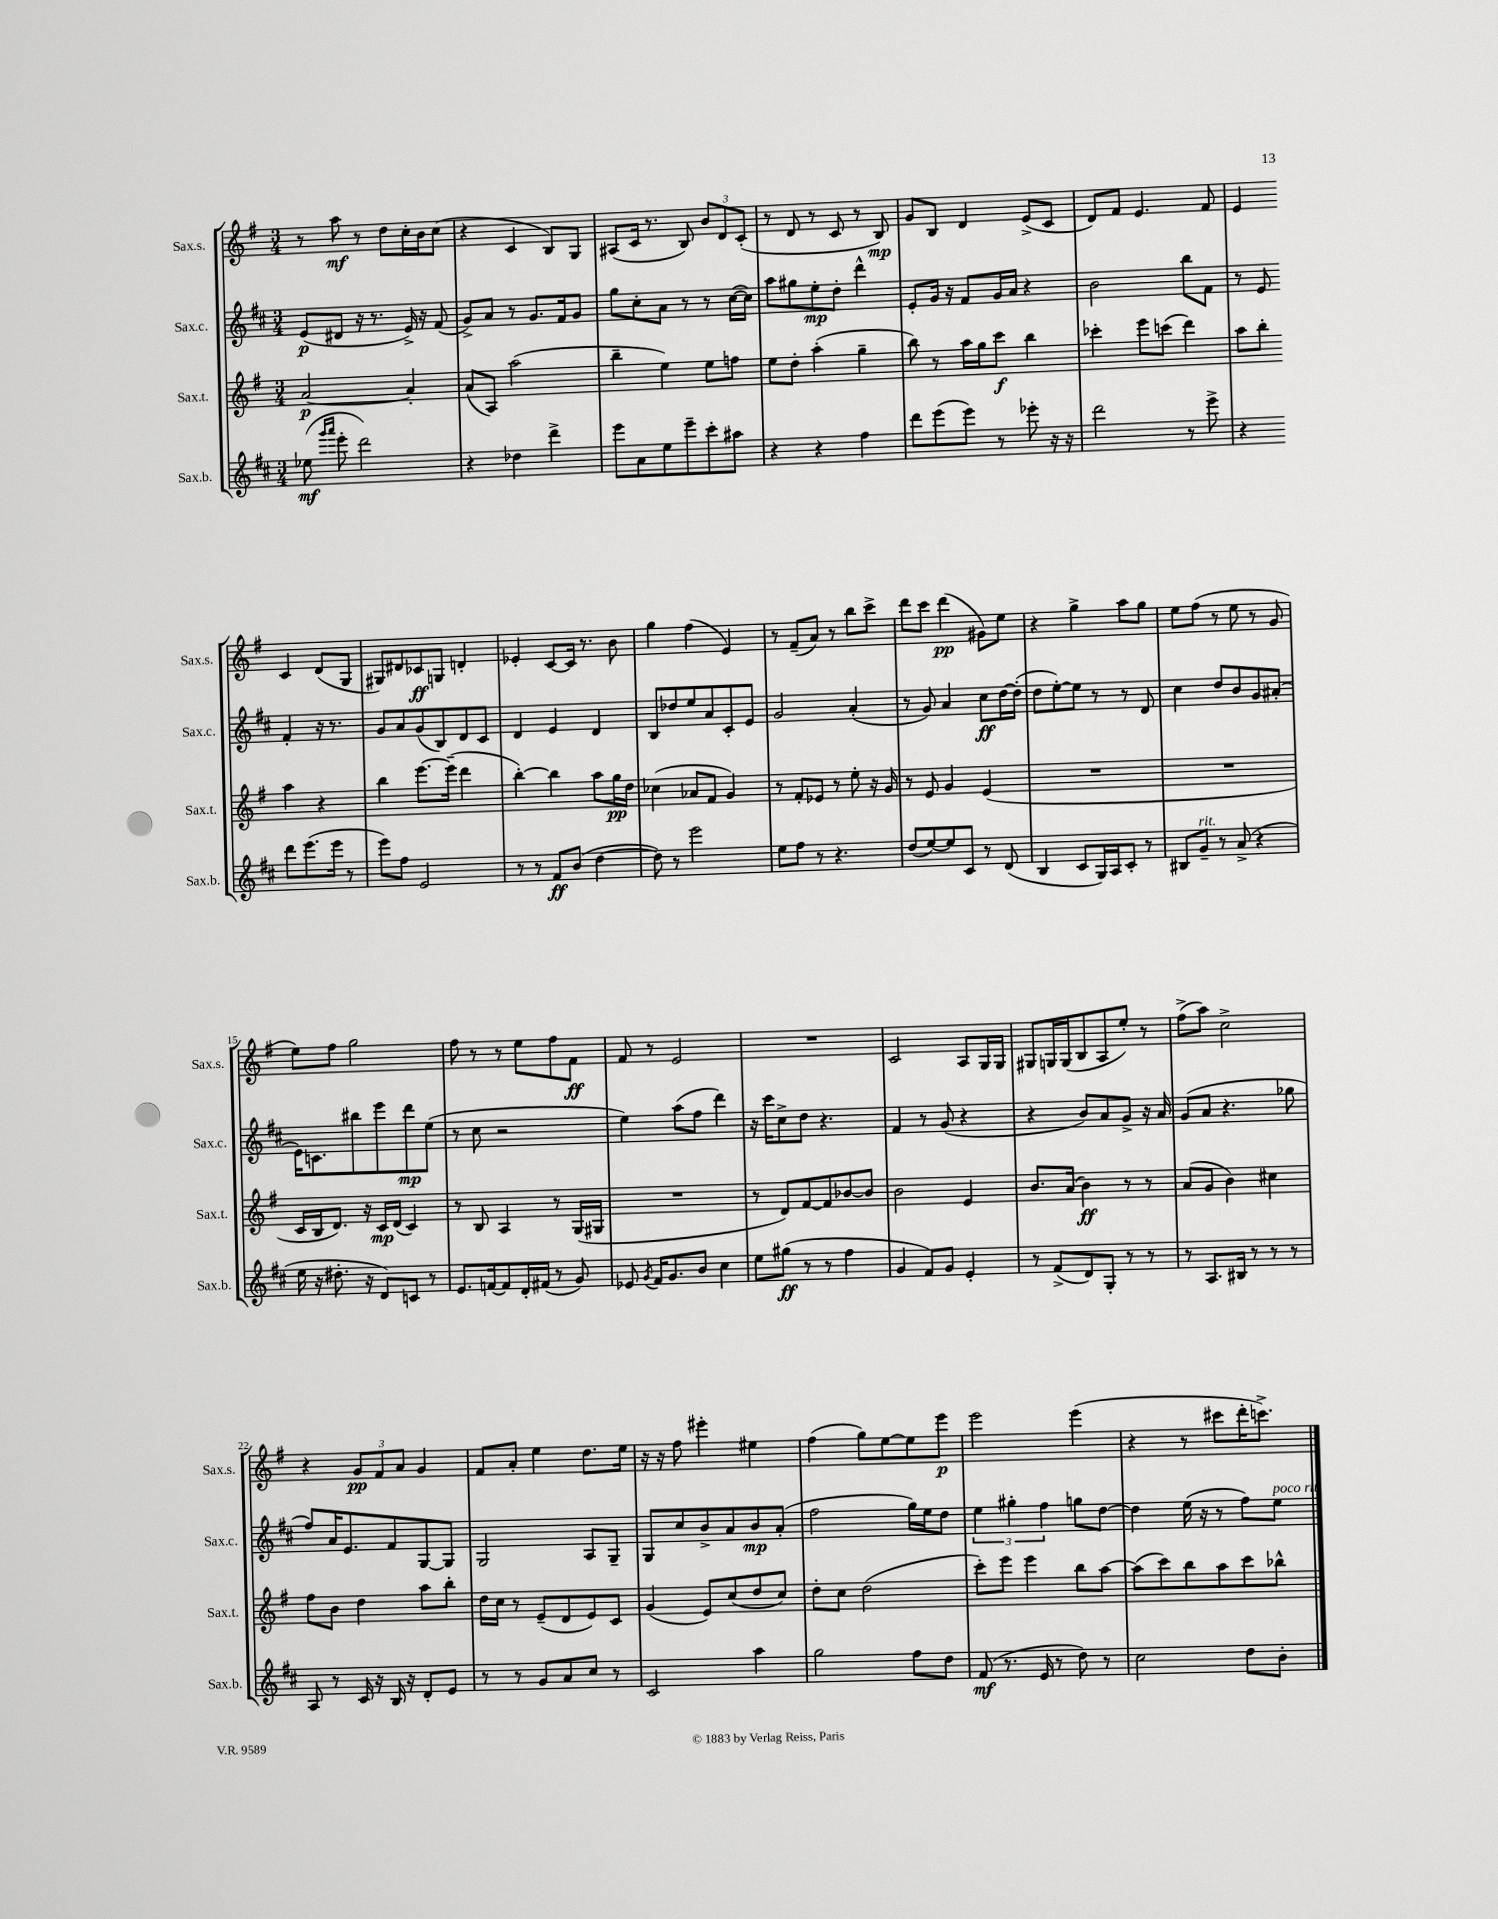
<<
\new StaffGroup <<
\new Staff = "s0" \with { instrumentName = "Sax.s." shortInstrumentName = "Sax.s." } {
    \clef treble \key g \major \numericTimeSignature \time 3/4
    \autoBeamOff r8 a''8\mf r8 d''8[ c''16-. b'16 c''8]( |
    r4 c'4 b8[) g8] |
    ais8[( c'16] r8. b8) \tuplet 3/2 { b'8[ d'8 c'8]-.( } |
    r8 d'8 r8 c'8 r8 b8\mp) |
    g'8[ b8] d'4 e'8[->( c'8] |
    d'8[) fis'8] e'4. fis'8 |
    e'4 c'4 d'8[( g8] |
    gis8[) dis'8 ces'8\ff g8] d'4-. |
    ees'4-. c'8[~ c'16] r8. b'8 |
    g''4 fis''4( e'4) |
    r8 fis'8[--( a'8]) r8 b''8[ c'''8]-> |
    d'''8[ c'''8] d'''4\pp( gis'8[) e''8] |
    r4 g''4-> a''8[ g''8] |
    e''8[ fis''8]( r8 e''8 r8 g'8 |
    e''8[) fis''8] g''2 |
    fis''8 r8 r8 e''8[ fis''8 fis'8]\ff |
    fis'8 r8 e'2 |
    R2. |
    c'2 a8[ g16 g16] |
    gis8[ g16 g16( b8 a8 e''8]-.) r8 |
    fis''8[->( a''8]) c''2-> |
    r4 \tuplet 3/2 { g'8[\pp fis'8 a'8] } g'4 |
    fis'8[ a'8]-. e''4 d''8.[ e''16] |
    r16 r16 fis''8 eis'''4-. eis''4 |
    fis''4( g''8[) e''8~ e''8 e'''8]\p |
    e'''2 e'''4( |
    r4 r8 cis'''8[ d'''16-. c'''8.]->) \bar "|." |
}
\new Staff = "s1" \with { instrumentName = "Sax.c." shortInstrumentName = "Sax.c." } {
    \clef treble \key d \major \numericTimeSignature \time 3/4
    \autoBeamOff e'8[\p( dis'8] r16 r8. e'16->) r16 fis'8( |
    g'8[->) a'8] r8 g'8.[ fis'16 g'8] |
    g''8[ cis''8-. a'8] r8 r8 cis''16[~( cis''16]) |
    a''8[ gis''8 e''8-.\mp d''8]-. d'''4-^ |
    e'8[-. g'16] r16 fis'8[ g'16 a'16] r4 |
    b'2 b''8[ fis'8] |
    r8 e'8 fis'4-. r16 r8. |
    g'8[ a'8 g'8( b8) d'8 cis'8] |
    d'4 e'4 d'4 |
    b8[ des''8 e''8 a'8 cis'8-. e'8] |
    g'2 a'4-.( |
    r8 g'8) a'4 cis''8[\ff d''16~ d''16]-.( |
    d''8[ e''8~-.) e''8] r8 r8 d'8 |
    cis''4 d''8[ b'8 g'8 ais'8]-.( |
    e'16[) c'8. bis''8 e'''8 d'''8\mp e''8]( |
    r8 cis''8 r2 |
    e''4) a''8[( fis''8] d'''4) |
    r16 cis'''16[ cis''8-> d''8] r4. |
    fis'4 r8 g'8( r4 |
    r4 b'8[) a'8 g'8]-> r16 a'16 |
    g'8[( a'8] r4. ges''8 |
    fis''8[) a'16 e'8. fis'8 g8~ g8] |
    g2 a8[ g8]-- |
    g8[ cis''8 b'8-> a'8 b'8\mp a'8]-.( |
    fis''2 g''16[) e''16 d''8] |
    \tuplet 3/2 { e''4 gis''4-. fis''4 } g''8[ d''8]~ |
    d''4 e''16( r16 r8 fis''8[) e''8]^\markup { \italic "poco rit." } \bar "|." |
}
\new Staff = "s2" \with { instrumentName = "Sax.t." shortInstrumentName = "Sax.t." } {
    \clef treble \key g \major \numericTimeSignature \time 3/4
    \autoBeamOff a'2~\p a'4-. |
    a'8[( a8]) a''2( |
    b''4-- e''4) e''8[ f''8] |
    e''8[ d''8]-. a''4-.( g''4-- |
    b''8) r8 a''16[ g''16 c'''8]\f b''4 |
    ces'''4-. e'''8[ c'''8]( d'''4) |
    a''8[ b''8]-. a''4 r4 |
    b''4 e'''8.[~ e'''16]--( d'''4 |
    b''4~-.) b''4 a''8[ g''16\pp d''16] |
    ces''4( aes'8[ fis'8] g'4) |
    r8 fis'8[-. ees'8] r8 e''8-. r16 g'16 |
    r8 e'8 g'4 e'4( |
    R2. |
    R2. |
    c'16[ b16 d'8.]) r16 c'16[\mp d'16]( c'4) |
    r8 b8 a4 r8 g16[( gis16] |
    R2. |
    r8 d'8[) fis'8~ fis'8 bes'8~ bes'8] |
    b'2 e'4 |
    b'8.[ a'16]( b'4\ff) r8 r8 |
    a'8[( g'8] b'4) cis''4 |
    fis''8[ b'8] d''4 a''8[ b''8]-. |
    d''16[ c''16] r8 e'8[--( d'8 e'8) c'8] |
    g'4( e'8[) c''8( d''8 c''8]) |
    d''8[-. c''8] d''2( |
    c'''8[-.) e'''8] e'''4 b''8[ a''8]~ |
    a''8[( c'''8) b''8 a''8 c'''8 bes''8]-^ \bar "|." |
}
\new Staff = "s3" \with { instrumentName = "Sax.b." shortInstrumentName = "Sax.b." } {
    \clef treble \key d \major \numericTimeSignature \time 3/4
    \autoBeamOff ees''8\mf( \grace { g'''16[ a'''16] } e'''8-. d'''2) |
    r4 des''4 d'''4-> |
    e'''8[ a'8 e''8 e'''8-- cis'''8-. ais''8] |
    r4 r4 fis''4 |
    d'''8[ e'''8( e'''8]) r8 ees'''8-. r16 r16 |
    d'''2 r8 e'''8-> |
    r4 d'''8[ e'''8.( e'''16] r8 |
    e'''8[) fis''8] e'2 |
    r8 r8 fis'8[\ff b'8]( d''4~ |
    d''8) r8 e'''2 |
    e''8[ fis''8] r8 r4. |
    d''8[( e''8~) e''8 cis'8] r8 d'8( |
    b4 cis'8[ g16) a16 cis'8]-. r8 |
    bis8[ g'8]--^\markup { \italic "rit." } r8 a'8->( r4 |
    e''16 r16 dis''8.-. r16 d'8[) c'8] r8 |
    e'8.[ f'16~ f'8 d'16-. fis'16]( r8 g'8) |
    ees'8 \acciaccatura { g'8 } fis'16[ g'8. b'8] cis''4 |
    e''8[ gis''8]\ff( r8 r8 fis''4 |
    g'4 fis'8[) g'8] e'4-. |
    r8 fis'8[->( d'8) g8]-. r8 r8 |
    r8 a8.[ bis16] r8 r8 r8 |
    a8 r8 cis'16 r16 b16 r16 d'8[-. e'8] |
    r8 r8 g'8[ a'8 cis''8] r8 |
    cis'2 a''4 |
    g''2 fis''8[ d''8] |
    fis'8\mf( r8. e'16 r8 d''8) r8 |
    cis''2 d''8[ b'8]-. \bar "|." |
}
>>
>>
